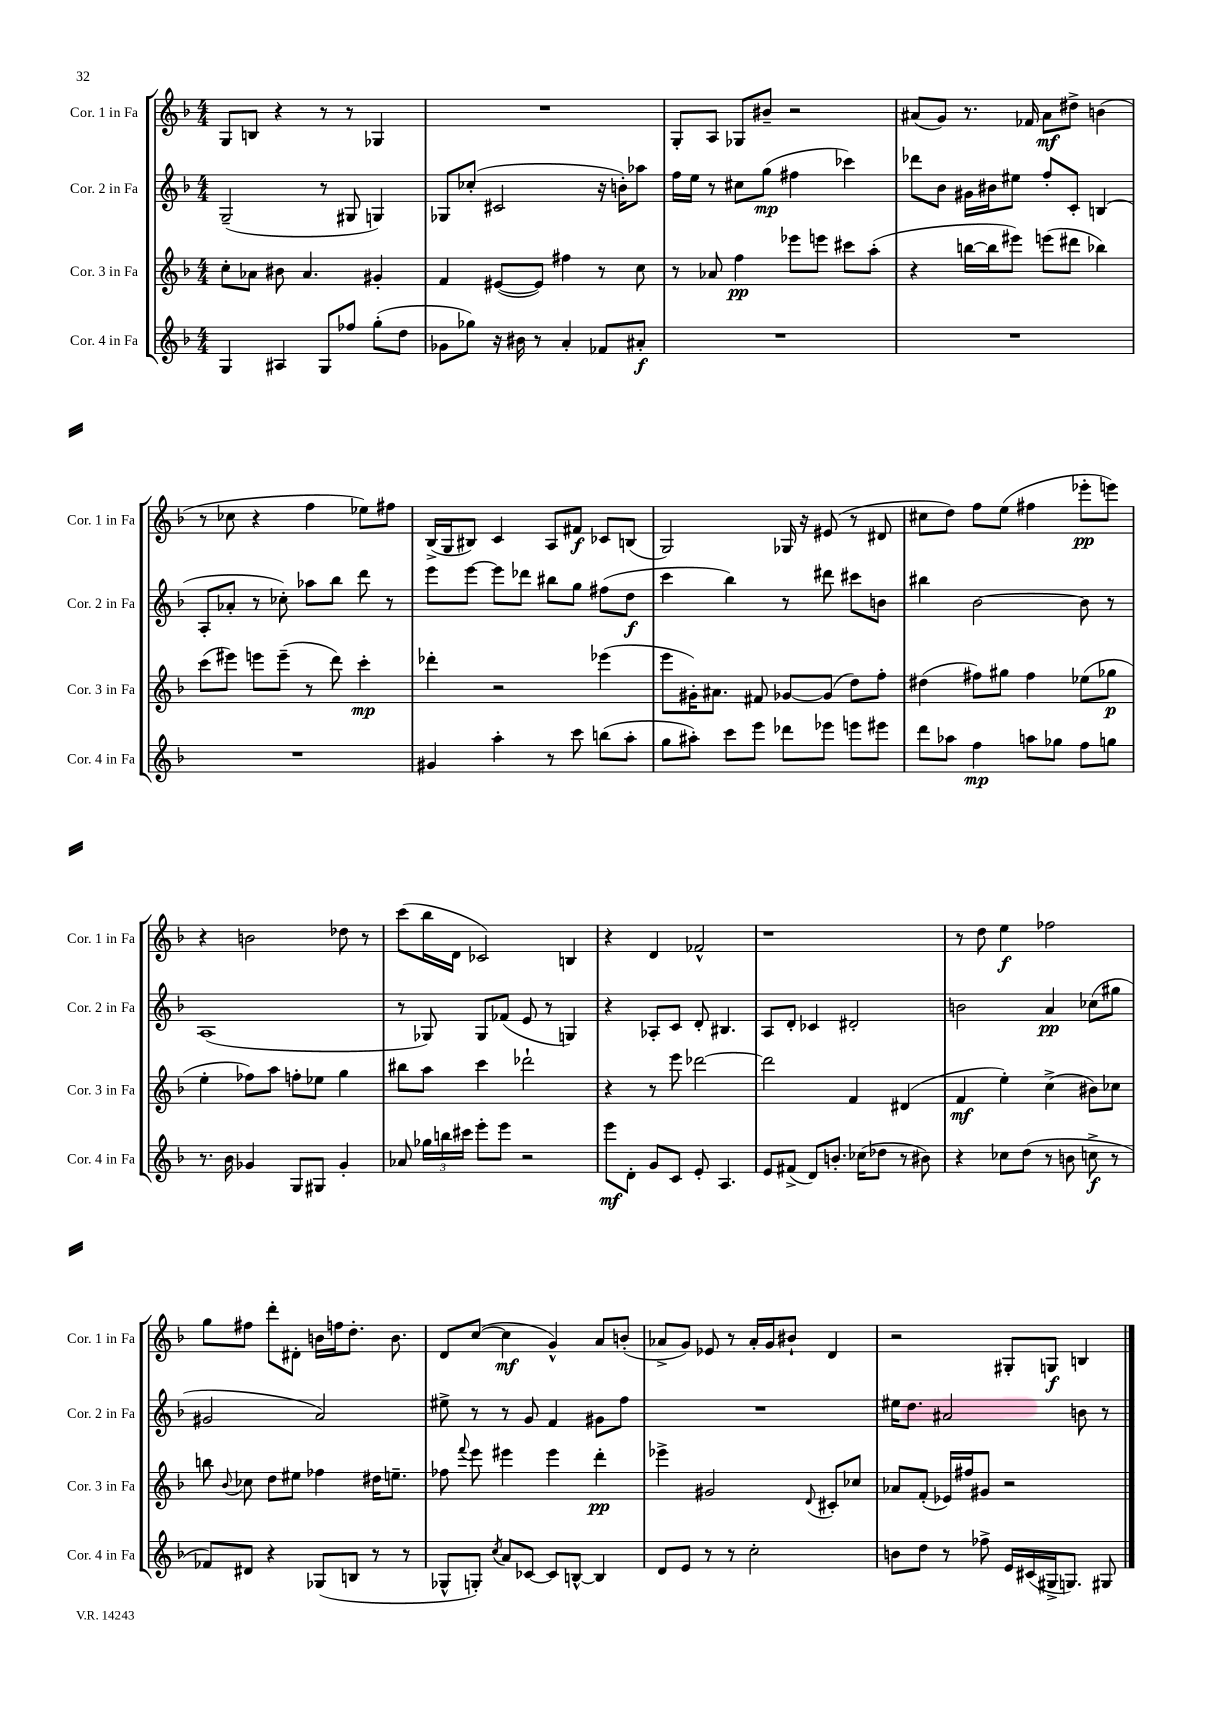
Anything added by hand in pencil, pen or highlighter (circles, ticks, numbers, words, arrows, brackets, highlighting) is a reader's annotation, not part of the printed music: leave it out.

**kern	**dynam	**kern	**dynam	**kern	**dynam	**kern	**dynam
*part4	*part4	*part3	*part3	*part2	*part2	*part1	*part1
*staff4	*staff4	*staff3	*staff3	*staff2	*staff2	*staff1	*staff1
*I"Cor. 4 in Fa	*	*I"Cor. 3 in Fa	*	*I"Cor. 2 in Fa	*	*I"Cor. 1 in Fa	*
*I'Cor. 4 in Fa	*	*I'Cor. 3 in Fa	*	*I'Cor. 2 in Fa	*	*I'Cor. 1 in Fa	*
*clefG2	*	*clefG2	*	*clefG2	*	*clefG2	*
*k[b-]	*	*k[b-]	*	*k[b-]	*	*k[b-]	*
*M4/4	*	*M4/4	*	*M4/4	*	*M4/4	*
=25	=25	=25	=25	=25	=25	=25	=25
4G/	.	8cc'\L	.	(2G~/	.	8G/L	.
.	.	8a-X\J	.	.	.	8Bn/J	.
4A#X/	.	8b#X\	.	.	.	4r	.
.	.	4.a-/	.	.	.	.	.
8G/L	.	.	.	8r	.	8r	.
8ff-X/J	.	.	.	8G#X/	.	8r	.
(8gg'\L	.	4g#X'/	.	4Gn/)	.	4G-X/	.
8dd\J	.	.	.	.	.	.	.
=26	=26	=26	=26	=26	=26	=26	=26
8g-X\L	.	4f/	.	8G-X/L	.	1r	.
8gg-X\J)	.	.	.	(8cc-X'/J	.	.	.
16r	.	([8e#X/L	.	2c#X/	.	.	.
16b#X\	.	.	.	.	.	.	.
8r	.	8e#/J])	.	.	.	.	.
4a'/	.	4ff#X\	.	.	.	.	.
8f-X/L	.	8r	.	16r	.	.	.
.	.	.	.	16bn'\KL)	.	.	.
8a#X'/J	f	8cc\	.	8aa-X\J	.	.	.
=27	=27	=27	=27	=27	=27	=27	=27
1r	.	8r	.	16ff\LL	.	8G'/L	.
.	.	.	.	16ee\JJ	.	.	.
.	.	8a-X/	.	8r	.	8A/J	.
.	.	4ff\	pp	8cc#X\L	.	8G-X/L	.
.	.	.	.	(8gg\J	mp	8b#X~/J	.
.	.	8eee-X\L	.	4ff#X\	.	2r	.
.	.	8eeen\J	.	.	.	.	.
.	.	8ccc#X\L	.	4ccc-X\)	.	.	.
.	.	(8aa'\J	.	.	.	.	.
=28	=28	=28	=28	=28	=28	=28	=28
1r	.	4r	.	8ddd-X\L	.	(8a#X/L	.
.	.	.	.	8b-\J	.	8g/J)	.
.	.	[16bbn\LL	.	16g#X\LL	.	8.r	.
.	.	16bb\J]	.	16b#X\J	.	.	.
.	.	8eee#X\J)	.	8ee#X\J	.	.	.
.	.	.	.	.	.	16f-X/	.
.	.	(8eeen\L	.	8ff'/L	.	8a#\L	mf
.	.	8ddd#X\J	.	8c'/J	.	8dd#X^\J	.
.	.	4bb-X\)	.	(4Bn/	.	(4bn\	.
!!LO:LB:g=z
=29	=29	=29	=29	=29	=29	=29	=29
1r	.	(8ccc\L	.	8A'/L	.	8r	.
.	.	8eee#X\J)	.	8a-X'/J	.	8cc-X\	.
.	.	8eeen\L	.	8r	.	4r	.
.	.	(8eee~\J	.	8cc-X'\)	.	.	.
.	.	8r	.	8aa-X\L	.	4ff\	.
.	.	8ddd\)	.	8bb-\J	.	.	.
.	.	4ccc'\	mp	8ddd\	.	8ee-X\L)	.
.	.	.	.	8r	.	8ff#X\J	.
=30	=30	=30	=30	=30	=30	=30	=30
4g#X/	.	4ddd-X'\	.	8eee\L	.	(16B-^/LL	.
.	.	.	.	.	.	16G/J	.
.	.	.	.	[8eee\J	.	8B#X/J)	.
4aa'\	.	2r	.	8eee\L]	.	4c/	.
.	.	.	.	8ddd-X\J	.	.	.
8r	.	.	.	8bb#X\L	.	8A/L	.
8ccc\	.	.	.	8gg\J	.	8f#X/J	f
(8bbn\L	.	(4eee-X\	.	(8ff#X\L	.	8c-X/L	.
8aa'\J	.	.	.	8dd\J	f	(8Bn/J	.
=31	=31	=31	=31	=31	=31	=31	=31
8gg\L	.	8eee\L	.	4ccc\	.	2G/)	.
8aa#X'\J)	.	16g#X'\K)	.	.	.	.	.
.	.	8.a#X\J	.	.	.	.	.
8ccc\L	.	.	.	4bb-\)	.	.	.
8eee\J	.	8f#X/	.	.	.	.	.
8ddd-X\L	.	[8g-X/L	.	8r	.	16G-X/	.
.	.	.	.	.	.	16r	.
8eee-X\J	.	(8g-/J]	.	8ddd#X\	.	(8e#X/	.
8eeen\L	.	8dd\L)	.	8ccc#X\L	.	8r	.
8eee#X\J	.	8ff'\J	.	8bn\J	.	8d#X/	.
=32	=32	=32	=32	=32	=32	=32	=32
8ddd\L	.	(4dd#X\	.	4bb#X\	.	8cc#X\L	.
8aa-X\J	.	.	.	.	.	8dd\J)	.
4ff\	mp	8ff#X\L)	.	[2b-\	.	8ff\L	.
.	.	8gg#X\J	.	.	.	(8ee\J	.
8aan\L	.	4ff#\	.	.	.	4ff#X\	.
8gg-X\J	.	.	.	.	.	.	.
8ff\L	.	(8ee-X\L	.	8b-\]	.	8eee-X'\L	pp
8ggn\J	.	8gg-X\J	p	8r	.	8eeen\J)	.
!!LO:LB:g=z
=33	=33	=33	=33	=33	=33	=33	=33
8.r	.	4ee'\	.	(1A	.	4r	.
16b-\	.	.	.	.	.	.	.
4g-X/	.	8ff-X\L)	.	.	.	2bn\	.
.	.	8aa\J	.	.	.	.	.
8G/L	.	8ffn'\L	.	.	.	.	.
8G#X/J	.	8ee-X\J	.	.	.	.	.
4g-'/	.	4gg\	.	.	.	8dd-X\	.
.	.	.	.	.	.	8r	.
=34	=34	=34	=34	=34	=34	=34	=34
8a-X/	.	8bb#X\L	.	8r	.	(8ccc\L	.
24gg-X\LL	.	8aa\J	.	8G-X/)	.	16bb-\L	.
24bbn\	.	.	.	.	.	.	.
.	.	.	.	.	.	16d\JJ	.
24ccc#X\JJ	.	.	.	.	.	.	.
8eee'\L	.	4ccc\	.	8G-/L	.	2c-X/)	.
8eee\J	.	.	.	(8f-X/J	.	.	.
2r	.	2ddd-X`\	.	8e/	.	.	.
.	.	.	.	8r	.	.	.
.	.	.	.	4Gn/)	.	4Bn/	.
=35	=35	=35	=35	=35	=35	=35	=35
8eee\L	mf	4r	.	4r	.	4r	.
8d'\J	.	.	.	.	.	.	.
8g/L	.	8r	.	8A-X'/L	.	4d/	.
8c/J	.	8eee\	.	8c/J	.	.	.
8e'/	.	[2ddd-X\	.	8d'/	.	2f-X^^/	.
4.A/	.	.	.	4.B#X/	.	.	.
=36	=36	=36	=36	=36	=36	=36	=36
8e/L	.	2ddd-\]	.	8A/L	.	1r	.
(8f#X^/J	.	.	.	8d'/J	.	.	.
8d/L)	.	.	.	4c-X/	.	.	.
8.bn'/J	.	.	.	.	.	.	.
.	.	4f/	.	2d#X'/	.	.	.
(16cc-X\KL	.	.	.	.	.	.	.
8dd-X\J	.	.	.	.	.	.	.
8r	.	(4d#X/	.	.	.	.	.
8b#X\)	.	.	.	.	.	.	.
=37	=37	=37	=37	=37	=37	=37	=37
4r	.	4f/	mf	2bn\	.	8r	.
.	.	.	.	.	.	8dd\	.
8cc-X\L	.	4ee'\)	.	.	.	4ee\	f
(8dd\J	.	.	.	.	.	.	.
8r	.	(4cc^\	.	4a/	pp	2ff-X\	.
8bn\	.	.	.	.	.	.	.
8ccn^\	f	8b#X\L)	.	(8cc-X\L	.	.	.
8r	.	8cc-X\J	.	8gg#X\J	.	.	.
!!LO:LB:g=z
=38	=38	=38	=38	=38	=38	=38	=38
8f-X/L)	.	8bbn\	.	2g#X/	.	8gg\L	.
.	.	8qqb-/	.	.	.	.	.
8d#X/J	.	8cc-X\	.	.	.	8ff#X\J	.
4r	.	8dd\L	.	.	.	8ddd'\L	.
.	.	8ee#X\J	.	.	.	8d#X'\J	.
(8G-X/L	.	4ff-X\	.	2a/)	.	16bn\LL	.
.	.	.	.	.	.	16ffn\J	.
8Bn/J	.	.	.	.	.	8.dd'\J	.
8r	.	16dd#X\KL	.	.	.	.	.
.	.	8.een~\J	.	.	.	8.b\	.
8r	.	.	.	.	.	.	.
=39	=39	=39	=39	=39	=39	=39	=39
8G-X^^/L	.	8ff-X\	.	8ee#X^\	.	8d/L	.
.	.	8qqfff/	.	.	.	.	.
8Gn'/J)	.	8eee\	.	8r	.	([8cc/J	.
8qcc/	.	.	.	.	.	.	.
8a/L	.	4eee#X\	.	8r	.	4cc\]	mf
[8c-X/J	.	.	.	8g/	.	.	.
8c-/L]	.	4eee#\	.	4f/	.	4g^^/)	.
[8Bn^^/J	.	.	.	.	.	.	.
4B/]	.	4ddd'\	pp	8g#X\L	.	8a/L	.
.	.	.	.	8ff\J	.	(8bn'/J	.
=40	=40	=40	=40	=40	=40	=40	=40
8d/L	.	4eee-X^\	.	1r	.	8a-X^/L	.
8e/J	.	.	.	.	.	8g/J)	.
8r	.	2g#X/	.	.	.	8e-X/	.
8r	.	.	.	.	.	8r	.
2cc'\	.	.	.	.	.	16a-'/LL	.
.	.	.	.	.	.	16g/J	.
.	.	.	.	.	.	8b#X`/J	.
.	.	8qqd/	.	.	.	.	.
.	.	8c#X'/L	.	.	.	4d/	.
.	.	8cc-X/J	.	.	.	.	.
=41	=41	=41	=41	=41	=41	=41	=41
8bn\L	.	8a-X/L	.	16ee#X\KL	.	2r	.
.	.	.	.	8.dd\J	.	.	.
8dd\J	.	(8f'/J	.	.	.	.	.
8r	.	16e-X/LL)	.	2a#X/	.	.	.
.	.	16ff#X/J	.	.	.	.	.
8ff-X^\	.	8g#X/J	.	.	.	.	.
16e/LL	.	2r	.	.	.	8G#X'/L	.
(16c#X/	.	.	.	.	.	.	.
16G#X^/J	.	.	.	.	.	8Gn/J	f
8.Gn/J)	.	.	.	.	.	.	.
.	.	.	.	8bn\	.	4Bn/	.
8G#X/	.	.	.	8r	.	.	.
==	==	==	==	==	==	==	==
*-	*-	*-	*-	*-	*-	*-	*-
